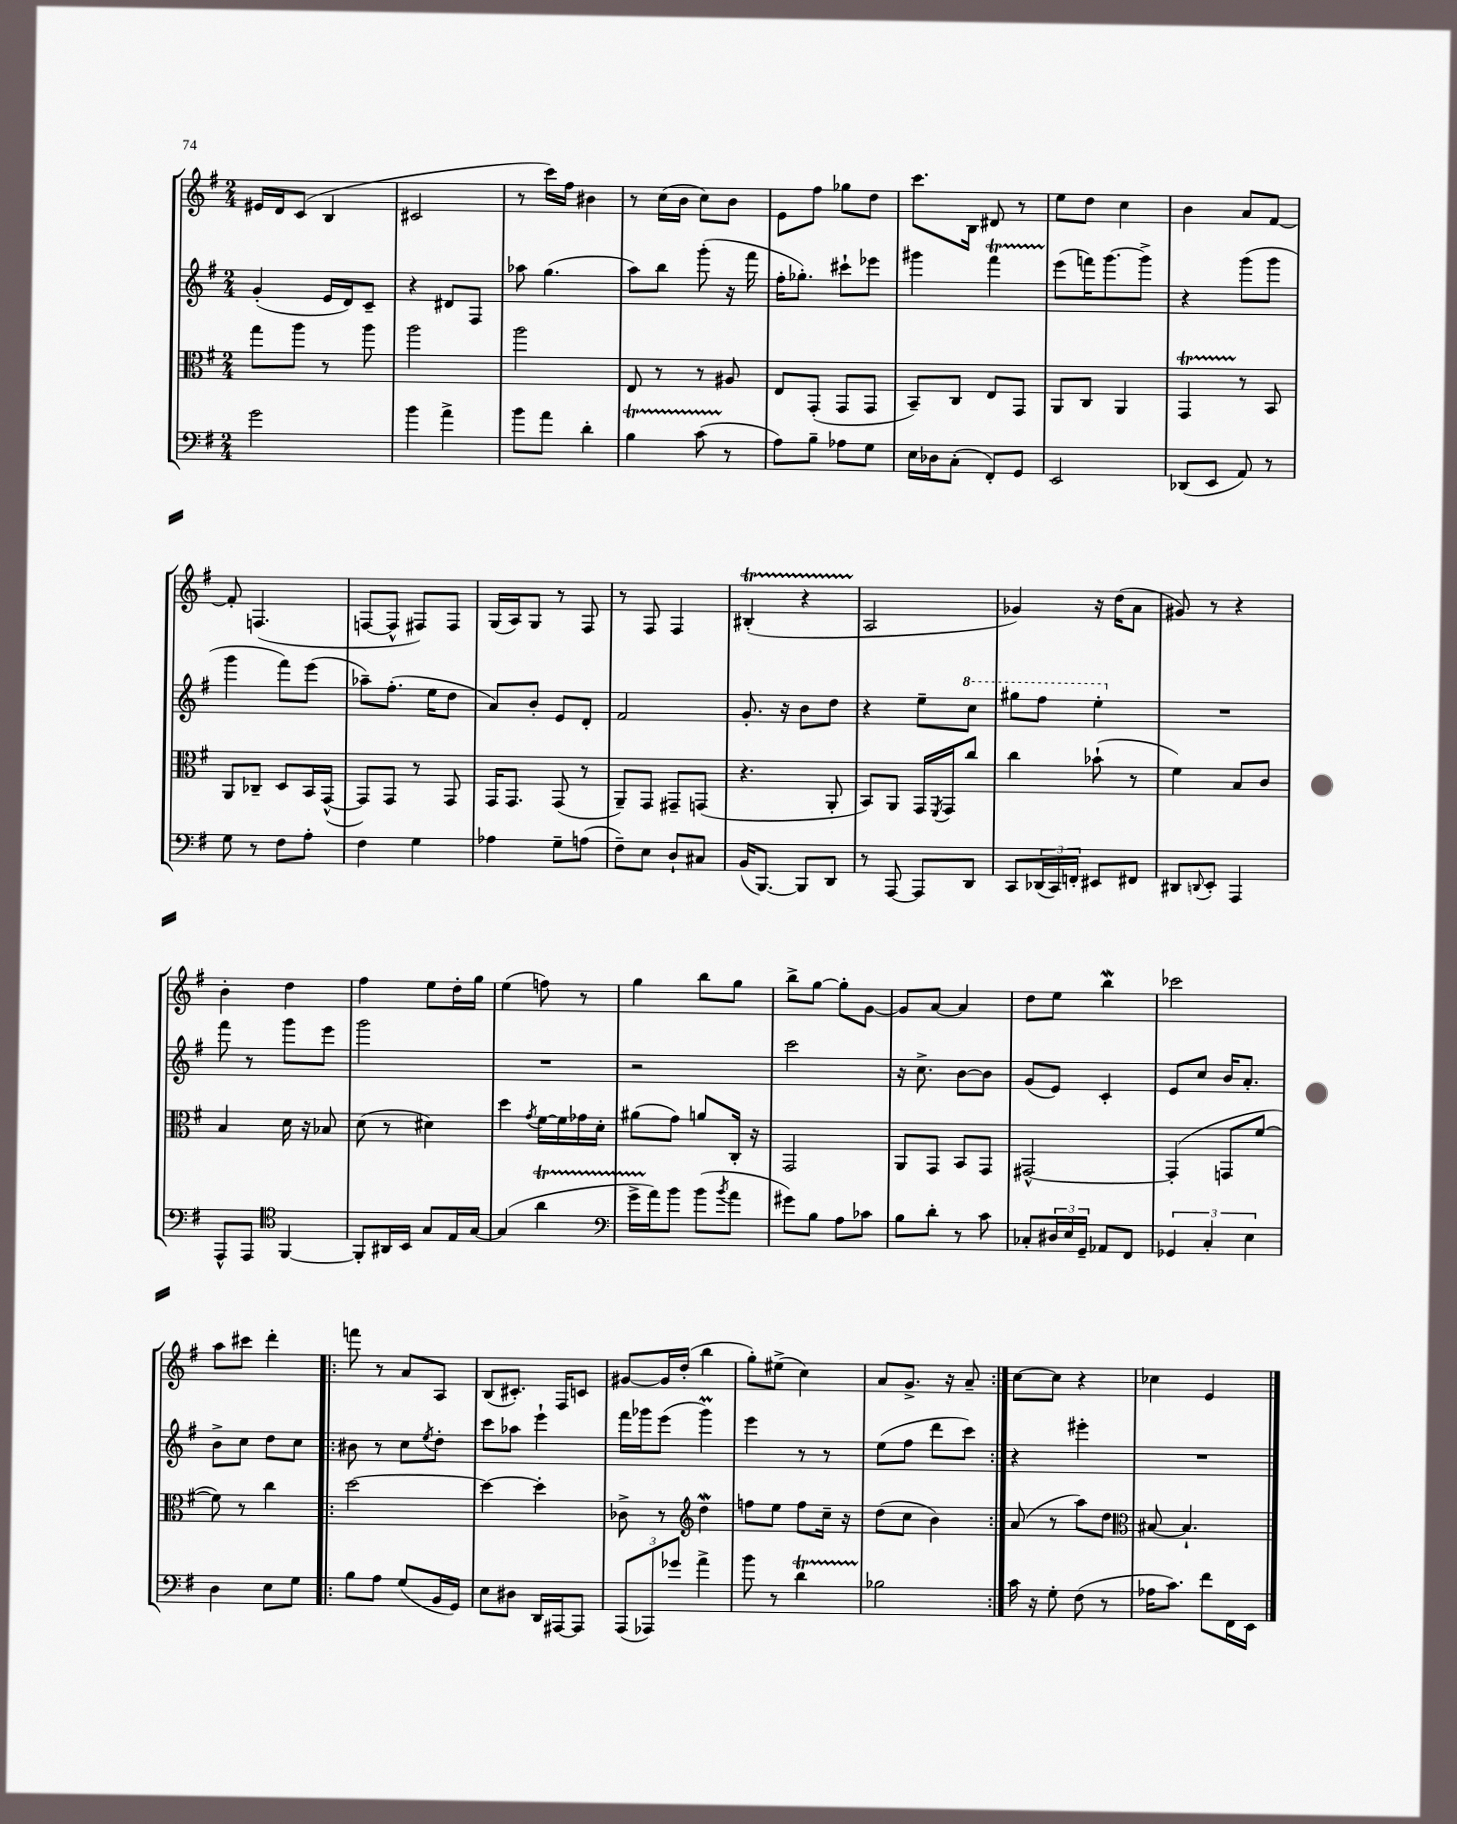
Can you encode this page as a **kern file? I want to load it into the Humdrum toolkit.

**kern	**kern	**kern	**kern
*part4	*part3	*part2	*part1
*staff4	*staff3	*staff2	*staff1
*clefF4	*clefC3	*clefG2	*clefG2
*k[f#]	*k[f#]	*k[f#]	*k[f#]
*M2/4	*M2/4	*M2/4	*M2/4
=58	=58	=58	=58
2g\	8gg\L	(4g'/	16e#X/LL
.	.	.	16d/J
.	8aa\J	.	(8c/J
.	8r	16e/LL	4B/
.	.	16d/J)	.
.	8aa\	8c~/J	.
=59	=59	=59	=59
4b\	2aa\	4r	2c#X/
4a^\	.	8d#X/L	.
.	.	8F#/J	.
=60	=60	=60	=60
8b\L	2aa\	8aa-X\	8r
8a\J	.	(4.gg\	16ccc\LL)
.	.	.	16ff#\JJ
4d'\	.	.	4b#X\
=61	=61	=61	=61
4Bt\	8E/	8aa\L)	8r
.	8r	8bb\J	(16cc\LL
.	.	.	16b\JJ
(8cTTT\	8r	(8ggg'\	8cc\L)
8r	8A#X/	16r	8b\J
.	.	16fff#\	.
=62	=62	=62	=62
8A\L)	8E/L	16ff#'\KL	8e\L
.	.	8.gg-X'\J)	.
8B~\J	(8GG'/J	.	8ff#\J
8A-X\L	8GG/L	8ccc#X`\L	8gg-X\L
8G\J	8GG/J	8eee-X\J	8dd\J
=63	=63	=63	=63
16E\LL	8BB~/L)	4ggg#X\	8.ccc\L
16D-X\J	.	.	.
(8C'\J	8C/J	.	.
.	.	.	16B\Jk
8FF#'/L)	8E/L	4fff#t\	8d#X/
8GG/J	8GG/J	.	8r
=64	=64	=64	=64
2EE/	8AA/L	(8eee\L	8ee\L
.	8C/J	16fffn\K)	8dd\J
.	.	[8.ggg\	.
.	4AA/	.	4cc\
.	.	8ggg^\J]	.
=65	=65	=65	=65
(8DD-X/L	4GGT/	4r	4b\
8EE/J	.	.	.
8AA/)	8r	(8ggg\L	8a/L
8r	8BB/	8ggg\J	[8f#/J
!!LO:LB:g=z
=66	=66	=66	=66
8G\	8AA/L	4ggg\	8f#'/]
8r	8C-X~/J	.	(4.Fn/
8F#\L	8D/L	8fff#\L)	.
8A'\J	16BB/L	(8eee\J	.
.	([16GG^^/JJ	.	.
=67	=67	=67	=67
4F#\	8GG/L])	8aa-X~\L)	[8Fn/L
.	8GG/J	(8.ff#'\J	8F^^/J]
4G\	8r	.	8F#X/L)
.	.	16ee\KL	.
.	8GG/	8dd\J	8F#/J
=68	=68	=68	=68
4A-X\	16GG/KL	8a/L)	(16G/LL
.	8.GG/J	.	16A/J)
.	.	8b'/J	8G/J
8G~\L	(8GG/	8e/L	8r
(8An\J	8r	8d'/J	8F#/
=69	=69	=69	=69
8F#~\L)	8AA~/L)	2f#/	8r
8E\J	8GG/J	.	8F#/
8D`/L	8GG#X~/L	.	4F#/
8C#X/J	(8GGn/J	.	.
=70	=70	=70	=70
(16BB/KL	4.r	8.g'/	(4B#Xt'/
[8.BBB/J)	.	.	.
.	.	16r	.
8BBB/L]	.	8b\L	4r
8DD/J	8AA'/	8dd\J	.
=71	=71	=71	=71
8r	8BB/L)	4r	2A/
[8AAA/	8AA/J	.	.
8AAA/L]	16GG/LL	8ee~\L	.
.	8qFF#/	.	.
.	16GG/J	.	.
*	*	*8va	*
8DD/J	8cc/J	8ccc\J	.
=72	=72	=72	=72
8CC/L	4cc\	8ggg#X\L	4g-X/)
(24DD-X/L	.	8fff#\J	.
24CC/)	.	.	.
24FFn'/JJ	.	.	.
8EE#X/L	(8b-X`\	4eee'\	16r
.	.	.	(16dd\KL
8FF#X/J	8r	.	8a\J
=73	=73	=73	=73
*	*	*X8va	*
8DD#X/L	4f#\)	2r	8g#X/)
8qqDDn/	.	.	.
8EE'/J	.	.	8r
4AAA/	8B/L	.	4r
.	8c/J	.	.
!!LO:LB:g=z
=74	=74	=74	=74
8AAA^^/L	4B/	8fff#\	4b'\
8AAA/J	.	8r	.
*clefC4	*	*	*
[4FF#/	16d\	8ggg\L	4dd\
.	16r	.	.
.	8B-X/	8eee\J	.
=75	=75	=75	=75
8FF#'/L]	(8d\	2ggg\	4ff#\
16AA#X/L	8r	.	.
16BB/JJ	.	.	.
8G/L	4d#X\)	.	8ee\L
16E/L	.	.	16dd'\L
[16G/JJ	.	.	16gg\JJ
=76	=76	=76	=76
(4G/]	4dd\	2r	(4ee\
.	8qg/	.	.
4aT\	[16f#\LL	.	8ffn\)
.	16f#\]	.	.
.	16g-X\	.	8r
.	16d'\JJ	.	.
=77	=77	=77	=77
*clefF4	*	*	*
16gTTT^\LL	(8a#X\L	2r	4gg\
16a\J)	.	.	.
8b\J	8g\J)	.	.
(8b\L	8an/L	.	8bb\L
8qb/	.	.	.
8a\J	16C'/Jk	.	8gg\J
.	16r	.	.
=78	=78	=78	=78
8g#X\L)	2GG/	2ccc\	8bb^\L
8B\J	.	.	[8gg\J
8A\L	.	.	8gg'\L]
8c-X\J	.	.	[8g\J
=79	=79	=79	=79
8B\L	8AA/L	16r	8g/L]
.	.	8.cc^\	.
8d'\J	8GG/J	.	[8a/J
8r	8BB/L	[8b\L	4a/]
8c\	8GG/J	8b\J]	.
=80	=80	=80	=80
8C-X'/L	[2GG#X^^/	(8g/L	8dd\L
24D#X/L	.	8e/J)	8ee\J
24E/	.	.	.
24GG~/JJ	.	.	.
8AA-X/L	.	4c'/	4bbW\
8FF#/J	.	.	.
=81	=81	=81	=81
6GG-X/	(4GG#'/]	8e/L	2ccc-X\
.	.	8cc/J	.
6C'/	.	.	.
.	8GGn/L	16b/KL	.
.	.	8.a'/J	.
6E\	.	.	.
.	[8f#/J	.	.
!!LO:LB:g=z
=82	=82	=82	=82
4D\	8f#\])	8b^\L	8aa\L
.	8r	8cc\J	8ccc#X\J
8E\L	4cc\	8dd\L	4ddd'\
8G\J	.	8cc\J	.
=83!|:	=83!|:	=83!|:	=83!|:
8B\L	[2dd\	8b#X\	8fffn\
8A\J	.	8r	8r
(8G/L	.	8cc\L	8a/L
.	.	8qee/	.
16BB/L	.	8dd'\J	8A/J
16GG/JJ)	.	.	.
=84	=84	=84	=84
8E\L	4dd\_	8ccc\L	(8B/L
8D#X\J	.	8aa-X\J	8.c#X'/J)
16DD/LL	4dd'\]	4eee`\	.
[16AAA#X/J	.	.	16F#/KL
8AAA#/J]	.	.	8cn/J
=85	=85	=85	=85
(12AAA/L	8c-X^\	16fff#\LL	[8g#X/L
.	.	16ggg-X\J	.
12AAA-X/)	.	.	.
.	8r	(8eee\J	16g#/L]
12g-X/J	.	.	.
.	.	.	(16dd'/JJ
*	*clefG2	*	*
4a^\	4ddW\	4ggg-M\)	4bb\
=86	=86	=86	=86
8b\	8ffn\L	4eee\	8gg'\L)
8r	8ee\J	.	(8ee#X^\J
4dT\	8ff\L	8r	4cc\)
.	16cc~\Jk	8r	.
.	16r	.	.
=87	=87	=87	=87
2B-X\	(8dd\L	(8ee\L	8a/L
.	8cc\J	8ff#\J	8.g^/J
.	4b\)	8ddd\L	.
.	.	.	16r
.	.	8ccc\J)	8a~/
=88:|!	=88:|!	=88:|!	=88:|!
16c\	(8a/	4r	[8cc\L
16r	.	.	.
8G'\	8r	.	8cc\J]
(8F#\	8aa\L)	4eee#X'\	4r
8r	8dd\J	.	.
=89	=89	=89	=89
*	*clefC3	*	*
16A-X\KL	[8B#X/	2r	4cc-X\
8.c\J)	.	.	.
.	4.B#`/]	.	.
8f#\L	.	.	4e/
16FF#\L	.	.	.
16EE\JJ	.	.	.
==	==	==	==
*-	*-	*-	*-
